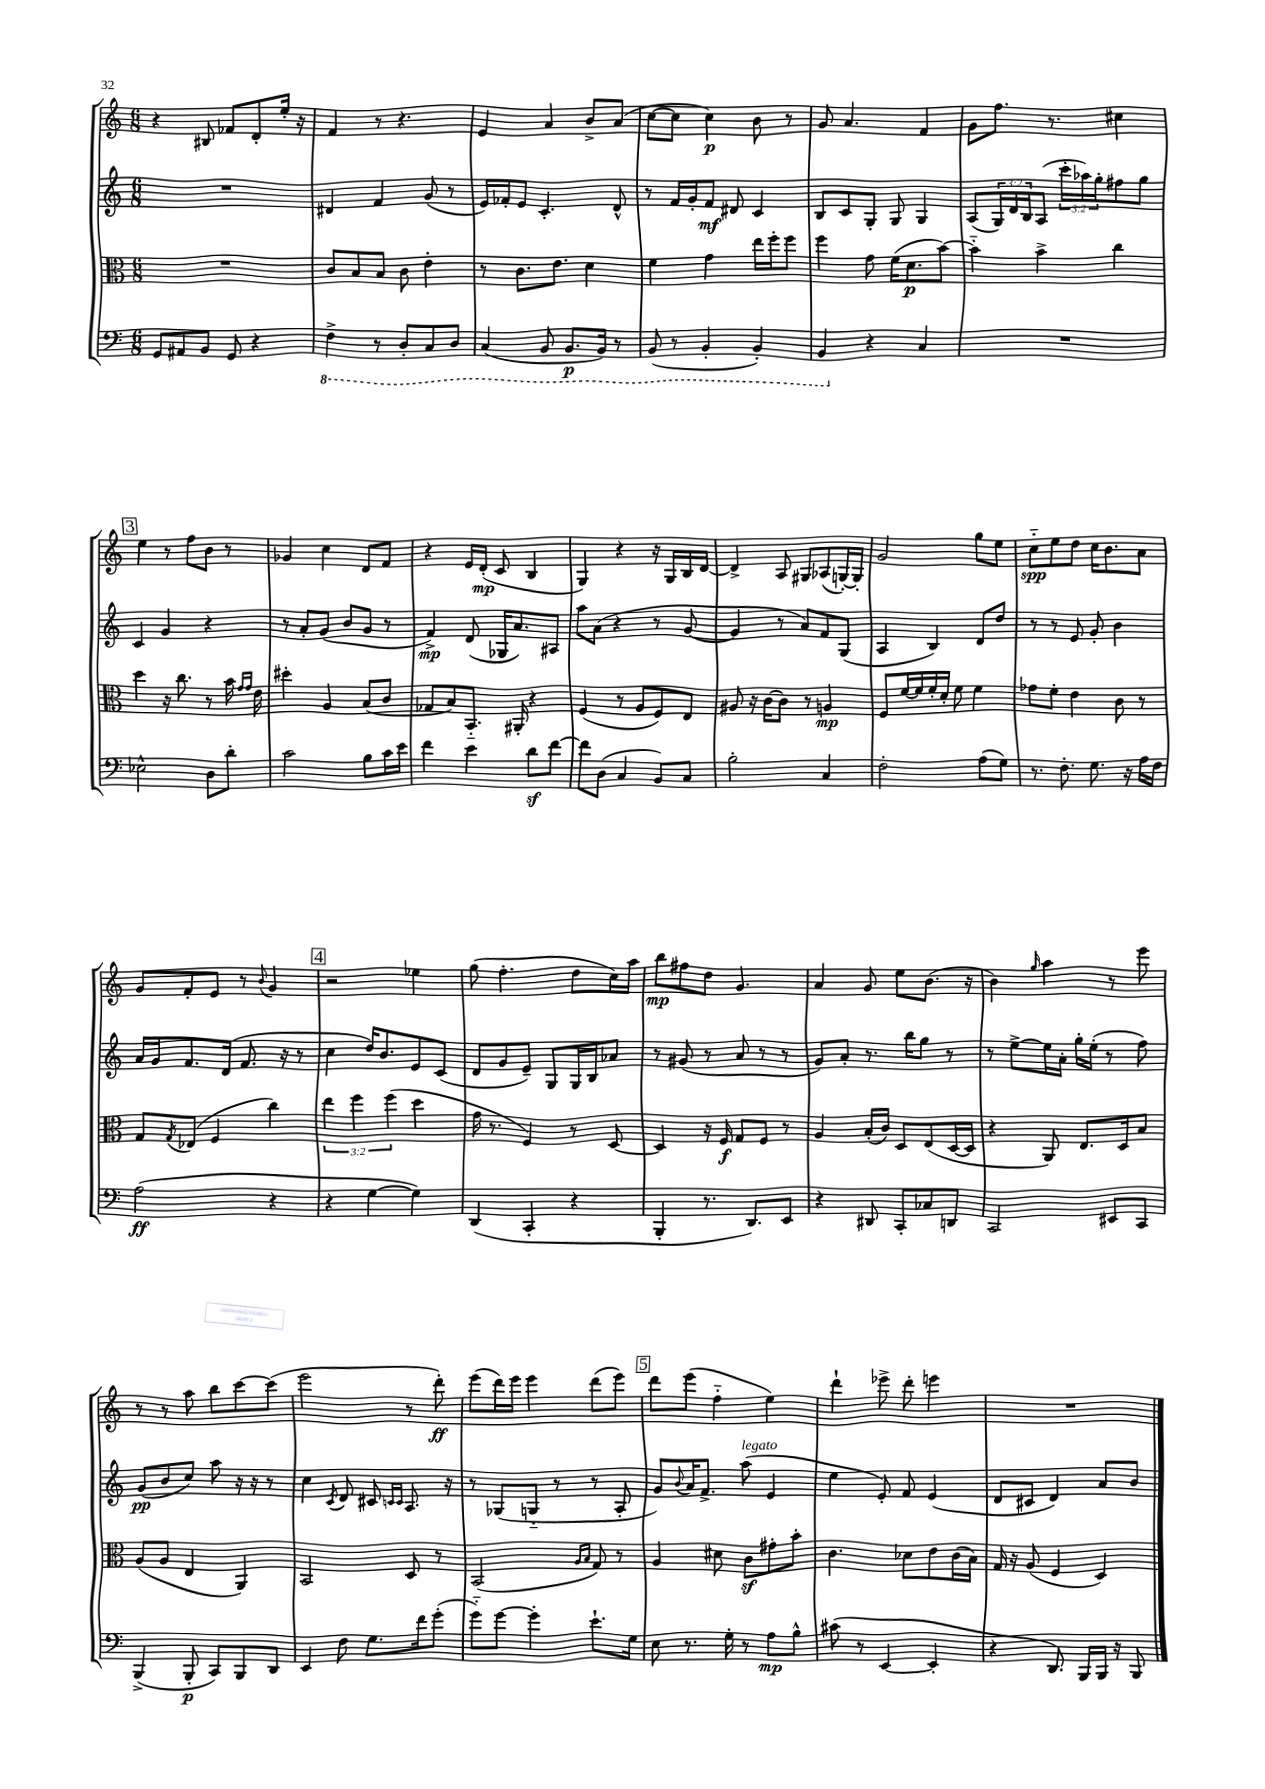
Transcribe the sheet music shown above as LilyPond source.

<<
\new StaffGroup <<
\new Staff = "s0" {
    \clef treble \key c \major \numericTimeSignature \time 6/8
    r4 bis8 fes'8 d'8-. e''16-. r16 |
    f'4 r8 r4. |
    e'4 a'4 b'8-> a'8( |
    c''8~ c''8 c''4\p) b'8 r8 |
    g'8 a'4. f'4 |
    g'8 f''8. r8. cis''4 |
    \mark \markup { \box "3" } e''4 r8 f''8 b'8 r8 |
    ges'4 c''4 d'8 f'8 |
    r4 e'16 d'16-.\mp( c'8 b4 |
    g4) r4 r16 g16 b16 d'16~ |
    d'4-> a8 gis8 aes8( g16~-.) g16-. |
    g'2 g''8 e''8 |
    c''8-_\spp e''8 d''8 c''16 b'8. a'8 |
    g'8 f'8-. e'8 r8 \appoggiatura { b'8 } g'4 |
    \mark \markup { \box "4" } r2 ees''4 |
    g''8( f''4.-. d''8 c''16) a''16 |
    b''8\mp fis''8 d''8 g'4. |
    a'4 g'8 e''8 b'8.( r16 |
    b'4) \grace { g''16 } a''4 r8 e'''8 |
    r8 r8 a''8 b''8 c'''8~ c'''8( |
    e'''2 r8 d'''8-.\ff) |
    e'''8( d'''16) e'''16 e'''4 d'''8( e'''8) |
    \mark \markup { \box "5" } d'''8 e'''8( f''4-_ e''4) |
    d'''4-! ees'''8-> d'''8-. e'''4 |
    R2. \bar "|." |
}
\new Staff = "s1" {
    \clef treble \key c \major \numericTimeSignature \time 6/8 \override Staff.TupletNumber.text = #tuplet-number::calc-fraction-text
    R2. |
    dis'4 f'4 g'8( r8 |
    e'16) fes'16-. e'8 c'4.-. d'8-^ |
    r8 f'16 g'16-. f'8\mf dis'8 c'4 |
    b8 c'8 g8-. g8 g4 |
    a8( \tuplet 3/2 { g16) d'16 b16 } a8( \tuplet 3/2 { c'''16-. aes''16) g''16-. } fis''8 g''8 |
    \mark \markup { \box "3" } c'4 g'4 r4 |
    r8 a'8-. g'8( b'8 g'8 r8 |
    f'4->\mp) d'8( ges16 a'8.) ais8 |
    a''8 a'8( r4 r8 g'8~ |
    g'4 r8 a'8) f'8 g8( |
    a4 b4) d'8 d''8 |
    r8 r8 e'8 g'8-. b'4 |
    a'16 g'16 f'8. d'16( f'8. r16 r8 |
    \mark \markup { \box "4" } c''4 d''16) b'8. e'8 c'8( |
    d'8 g'8 e'8--) g8 g16 b16 aes'8 |
    r8 gis'8( r8 a'8 r8 r8 |
    g'8) a'8-. r8. b''16 g''8 r8 |
    r8 e''8~-> e''16 a'16-. g''16-. e''16-.( r8 f''8) |
    g'8\pp( b'8 c''8) a''8 r16 r16 r8 |
    c''4 \acciaccatura { c'8 } d'8 cis'8 \grace { c'16 c'16 } a8. r16 |
    r8 ges8( g8-_ r8 r8 a8-. |
    \mark \markup { \box "5" } g'8) \appoggiatura { b'8 } a'16 f'8.-> a''8^\markup { \italic "legato" }( e'4 |
    e''4 e'8-.) f'8 e'4( |
    d'8 cis'8 d'4) a'8 b'8 \bar "|." |
}
\new Staff = "s2" {
    \clef alto \key c \major \numericTimeSignature \time 6/8 \override Staff.TupletNumber.text = #tuplet-number::calc-fraction-text
    R2. |
    c'8 b8 b8 c'8 e'4-. |
    r8 c'8. e'8. d'4 |
    f'4 g'4 e''16 f''16-. f''8 |
    f''4 g'8 f'16( d'8.\p b'8~) |
    b'4-_ b'4-> c''4 |
    \mark \markup { \box "3" } d''4 r16 c''8. r8 b'16 \grace { g'16 g'16 } e'16 |
    dis''4-. a4 b8( c'8 |
    ges8 b8) b,8.-_ ais,16-. r4 |
    f4( r8 a8 f8) e8 |
    ais8 r16 c'16~ c'8 r8 a4\mp |
    f8 f'16~ f'16 f'16-. d'16-. f'8 f'4 |
    ges'8 f'8-. e'4 c'8 r8 |
    g8 \acciaccatura { g8 } ees8( f4 c''4) |
    \mark \markup { \box "4" } \tuplet 3/2 { e''4 f''4 f''4( } d''4 |
    g'16 r8. f4) r8 d8~ |
    d4 r16 f16\f g8 f8 r8 |
    a4 b16-.( c'16) d8 e8( d16~ d16 |
    r4 a,8) e8. d16 b8 |
    a8( a8 e4 a,4) |
    b,2 d8 r8 |
    b,2( \grace { a16 b16 } g8) r8 |
    \mark \markup { \box "5" } a4 dis'8 c'8\sf gis'8-. b'8-. |
    c'4. des'8 e'8 c'16( b16) |
    g16 r16 a8( f4 d4) \bar "|." |
}
\new Staff = "s3" {
    \clef bass \key c \major \numericTimeSignature \time 6/8
    g,8 ais,8 b,8 g,8 r4 |
    \ottava #-1 f,4-> r8 d,8-. c,8 d,8 |
    c,4( b,,8 b,,8.\p b,,16) r8 |
    b,,8( r8 b,,4-. b,,4-.) |
    b,,4 \ottava #0 r4 c4 |
    R2. |
    \mark \markup { \box "3" } ees2-^ d8 d'8-. |
    c'2 b8 c'16 e'16 |
    f'4 e'4 d'8\sf f'8~ |
    f'8 d8( c4 b,8) c8 |
    b2-. c4 |
    f2-. a8( g8) |
    r8. f8.-. g8. r16 a16 f16 |
    a2\ff( r4 |
    \mark \markup { \box "4" } r4 g4~ g4) |
    d,4( c,4-. r4 |
    b,,4-. r8. d,8.) e,8 |
    r4 dis,8 c,8-. ces8 d,8 |
    c,2 eis,8 c,8 |
    b,,4->( b,,8-.\p c,8) b,,8 d,8 |
    e,4 f8 g8. f'16 g'8-.( |
    g'8-_) g'8~ g'4-. e'8.-! g16 |
    \mark \markup { \box "5" } e8 r8. g16-. r8 a8\mp b8-^ |
    cis'8( r8 e,4~ e,4-. |
    r4 d,8.) b,,16 b,,16 r16 b,,8 \bar "|." |
}
>>
>>
\layout { \context { \Score \remove "Bar_number_engraver" } }
